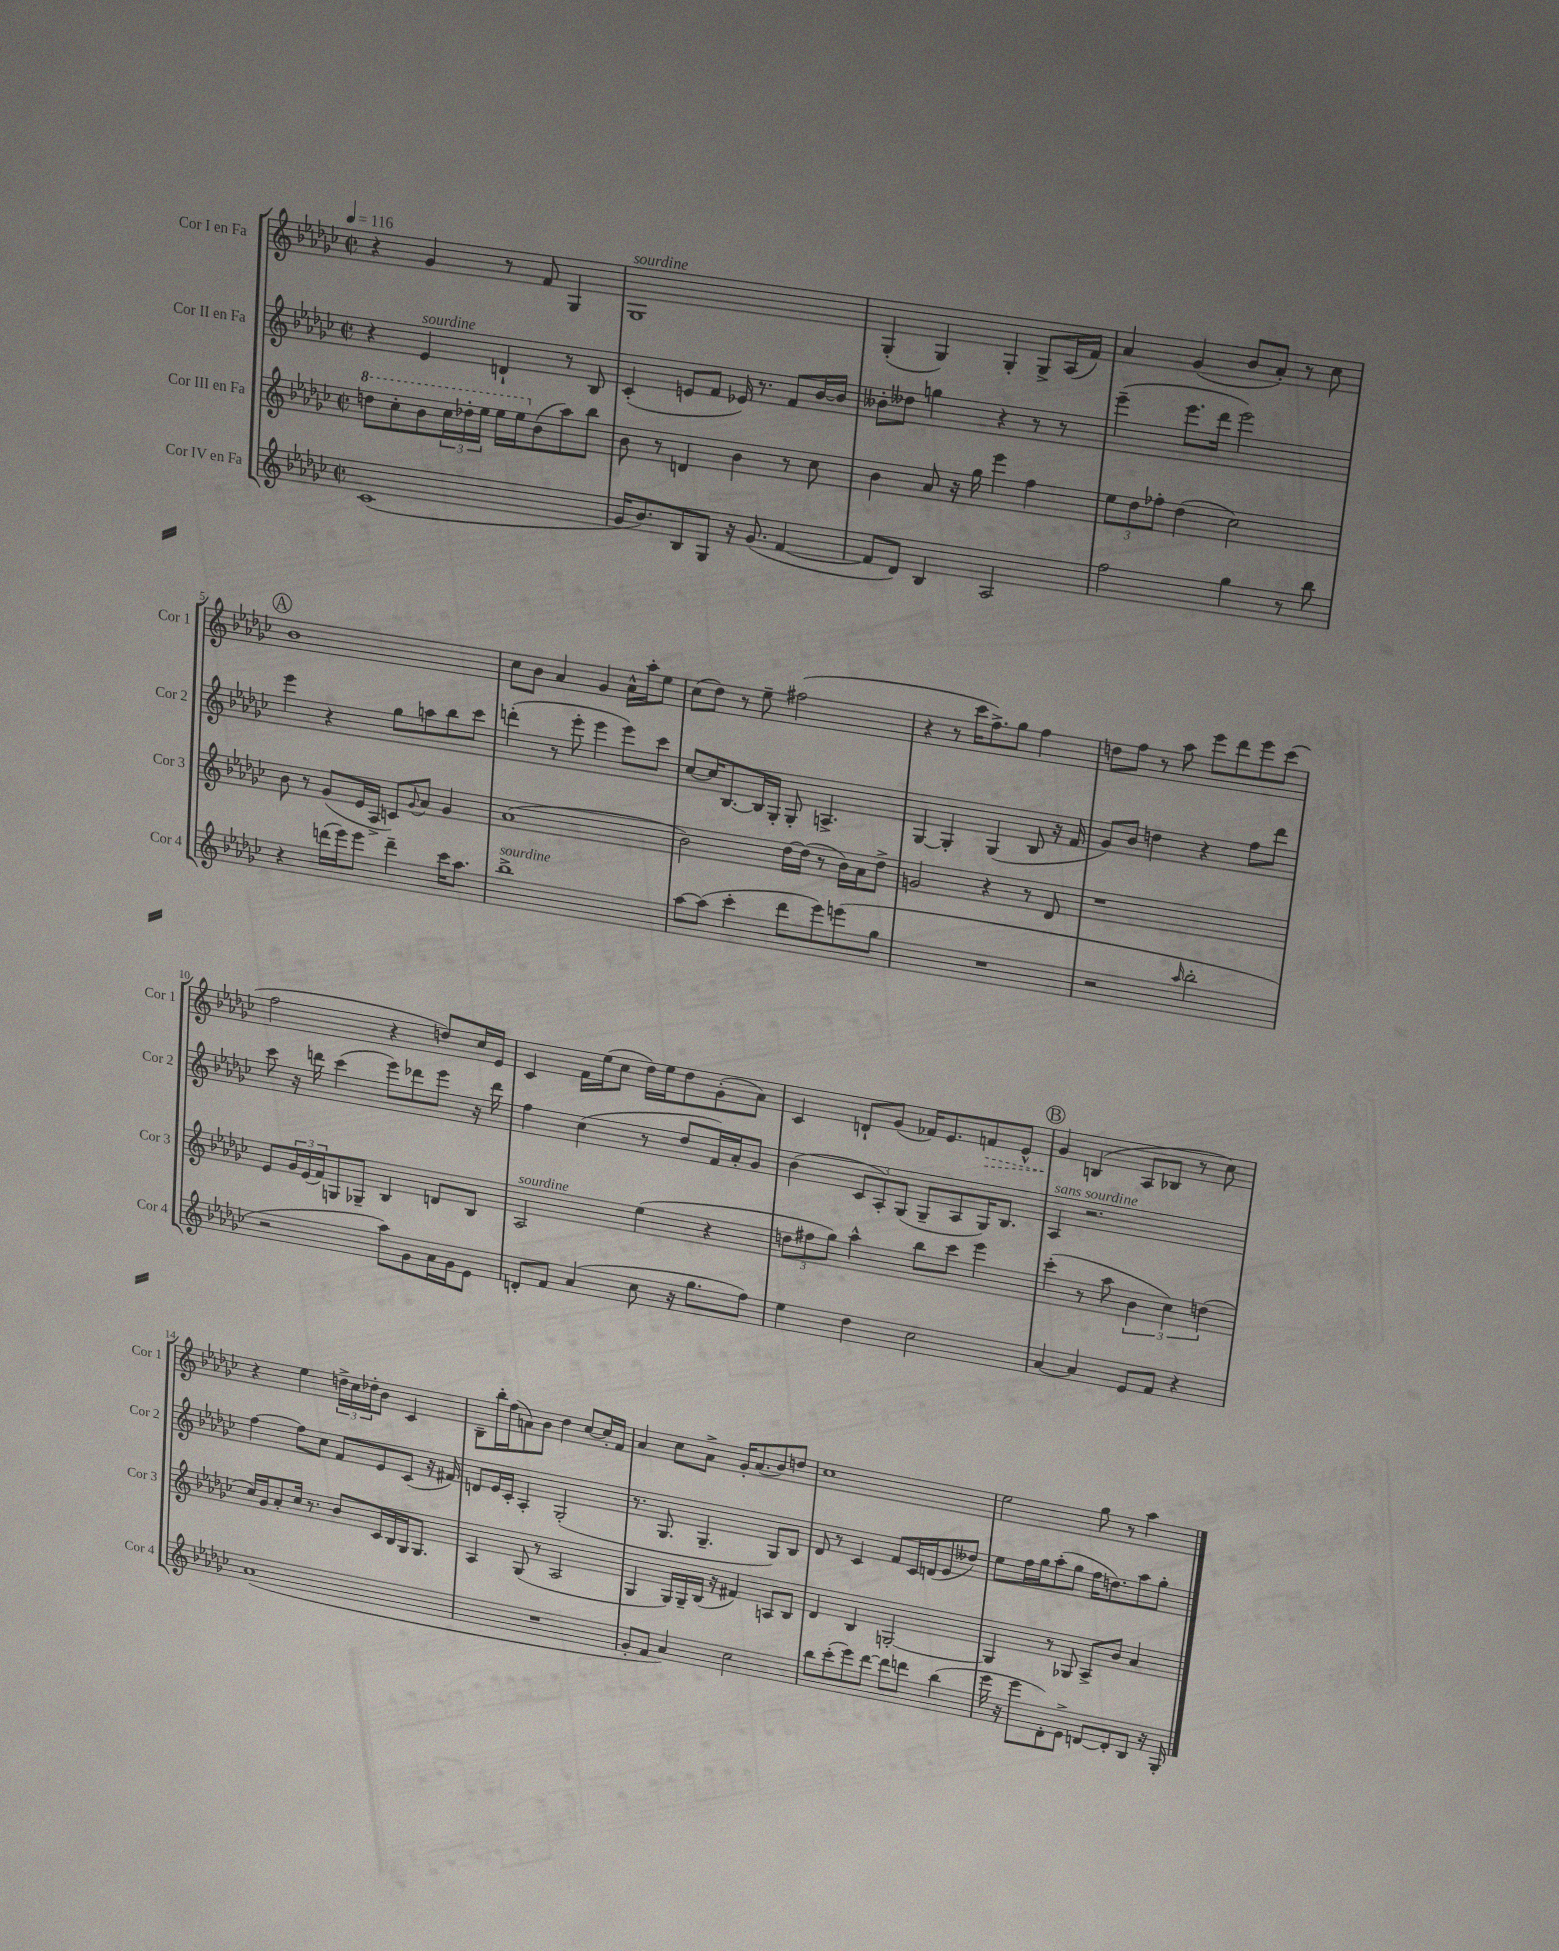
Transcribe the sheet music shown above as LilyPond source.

<<
\new StaffGroup <<
\new Staff = "s0" \with { instrumentName = "Cor I en Fa" shortInstrumentName = "Cor 1" } {
    \clef treble \key ges \major \defaultTimeSignature \time 2/2 \tempo 4 = 116
    r4 ges'4 r8 f'8 ges4 |
    ges1^\markup { \italic "sourdine" } |
    ges4-.( ges4) ges4-. ges8-> aes16( f'16) |
    aes'4 ges'4( bes'8 aes'8-.) r8 ces''8 |
    \mark \markup { \circle "A" } bes'1 |
    ces''8 bes'8 aes'4 ges'4 aes'16-^ aes''16-. ees''8 |
    ces''8( des''8) r8 ees''8-- fis''2( |
    r4 r8 ces'''16 f''8.->) ges''8 f''4 |
    d''8 f''8 r8 aes''8 ees'''8 des'''8 ees'''8 ces'''8( |
    f''2 r4 d''8) ces''16 ees'16 |
    ces'4 f'16 ees''16( ces''8 des''16) ees''16 des''8 ges'8-.( aes'8) |
    ces'4 d'8-! ges'8( fes'16) ees'8. \once \override Hairpin.style = #'dashed-line f'8\> ees'8-^ |
    \mark \markup { \circle "B" } ges'4\! b4( aes8 bes8 r8 ces''8) |
    r4 ees''4 \tuplet 3/2 { d''16-> ces''16 des''16-. } bes'8 ces'4 |
    bes8-- bes''16-. f''16( a'8) bes'8 des''4 ces''8~ ces''16-. f'16 |
    aes'4 ces''8 aes'8-> ges'16-. aes'8.( bes'8) d''8 |
    ces''1 |
    ees''2 ges''8 r8 aes''4 \bar "|." |
}
\new Staff = "s1" \with { instrumentName = "Cor II en Fa" shortInstrumentName = "Cor 2" } {
    \clef treble \key ges \major \defaultTimeSignature \time 2/2
    r4 ees'4^\markup { \italic "sourdine" } d'4-! r8 bes8 |
    ces'4-.( e'8 f'8 ees'16) r8. f'8 bes'16~ bes'16 |
    beses'8-. deses''8 g''4 r4 r8 r8 |
    ees'''4--( ees'''8. des'''16 ees'''2) |
    \mark \markup { \circle "A" } ees'''4 r4 ges''8 a''8 bes''8 ces'''8 |
    d'''4-.( r8 ees'''8-. ees'''4 ees'''8) ces'''8 |
    ces''8~ ces''16 bes8.~ bes16 ges16-. ges8-. a4.-> |
    ges4~ ges4-. ges4( bes8 r16 f'16 |
    ges'8) bes'8 d''4 r4 f''8 des'''8 |
    ces'''8 r16 d'''16 ces'''4( ees'''8) des'''8 ees'''8 r16 des'''16 |
    f''4 ces''4( r8 des''8 f'16) aes'16-. ges'8 |
    bes'4( \tuplet 3/2 { ces'8 aes8-.) ges8( } ges8-- aes8 ges16) bes8. |
    \mark \markup { \circle "B" } aes4^\markup { \italic "sans sourdine" } r2. |
    f''4~ f''8 ces''8 f'8 ees'8 ces'8( r16 fis'16) |
    d'8 ees'16 ces'16-. aes4-. ges2-.( |
    r8. ges8. ges4.-- ges8) bes8 |
    des'8 r8 ces'4 f'8 ces'16 d'16( ees'8 deses''8) |
    ees''8 f''16 ges''16 aes''8-.( ges''8 f''16 d''8.) aes''8 ges''8-. \bar "|." |
}
\new Staff = "s2" \with { instrumentName = "Cor III en Fa" shortInstrumentName = "Cor 3" } {
    \clef treble \key ges \major \defaultTimeSignature \time 2/2
    \ottava #1 d'''8 ces'''8-. bes''8 \tuplet 3/2 { ces'''16 des'''16-. ees'''16 } ees'''16 ees'''16 \ottava #0 bes'8( aes''8) bes''8 |
    bes'8 r8 d'4 bes'4 r8 ces''8 |
    bes'4 aes'8 r16 ges''16 ees'''4 f''4 |
    \tuplet 3/2 { ees''8 des''8 fes''8-. } des''4( ces''2) |
    \mark \markup { \circle "A" } bes'8 r8 ges'8( ees'16 aes16-> c'8) \appoggiatura { ges'8 } aes'8 ges'4 |
    aes'1( |
    bes'2) des''16~ des''16( r8 bes'16) aes'16 des''8-> |
    g'2 r4 r8 des'8 |
    r1 |
    ees'8 \tuplet 3/2 { ges'16 ees'16( f'16) } g8 ges8-- bes4 d'8 bes8 |
    aes2^\markup { \italic "sourdine" } ees''4( r4 |
    \tuplet 3/2 { d''8 fis''8 ges''8) } aes''4-^ bes''8 ces'''8 ees'''4 |
    \mark \markup { \circle "B" } ces'''4-.( r8 aes''8 \tuplet 3/2 { bes'4 ces''4) d''4( } |
    ces''16) ges'16 aes'8-. ces''16 r8. bes'8 ces'16 bes16 ges16 ges8. |
    aes4 ges8( r8 aes2 |
    ges4 ges16) ges16-- bes16( r16 fis'4) a8 bes8 |
    des'4 bes4 g2~-. |
    g4 r8 ges8 aes8-> bes'8 aes'4 \bar "|." |
}
\new Staff = "s3" \with { instrumentName = "Cor IV en Fa" shortInstrumentName = "Cor 4" } {
    \clef treble \key ges \major \defaultTimeSignature \time 2/2
    ces'1( |
    ges'16 bes'8.) bes8 ges8 r16 ges'8.( f'4~ |
    f'8 des'8) bes4 aes2 |
    f''2 ges''4 r8 bes''8 |
    \mark \markup { \circle "A" } r4 d'''16( ees'''16) ees'''8 d'''4-- ces'''16 aes''8. |
    bes''1->^\markup { \italic "sourdine" } |
    aes''8~ aes''8( ces'''4-. des'''8 ees'''8) e'''8( ges''8 |
    R1 |
    r2 \grace { aes''16 } bes''2-. |
    r2 aes''8) ges'8 aes'16 ges'16 ees'8 |
    d'8-. f'8 aes'4( ces''8 r16 ges''8. f''8) |
    ees''4 des''4 ces''2 |
    \mark \markup { \circle "B" } aes'4~ aes'4 ees'8 f'8 r4 |
    aes'1( |
    R1 |
    ges'8-. f'8 aes'4) ces''2 |
    bes''8 ces'''8-.( ees'''8) des'''8~ des'''8 d'''8 bes''4( |
    ees'''16 r16 ees'''8 des'8-.) ees'8-> d'8~ d'8-. bes8 r16 ges16-. \bar "|." |
}
>>
>>
